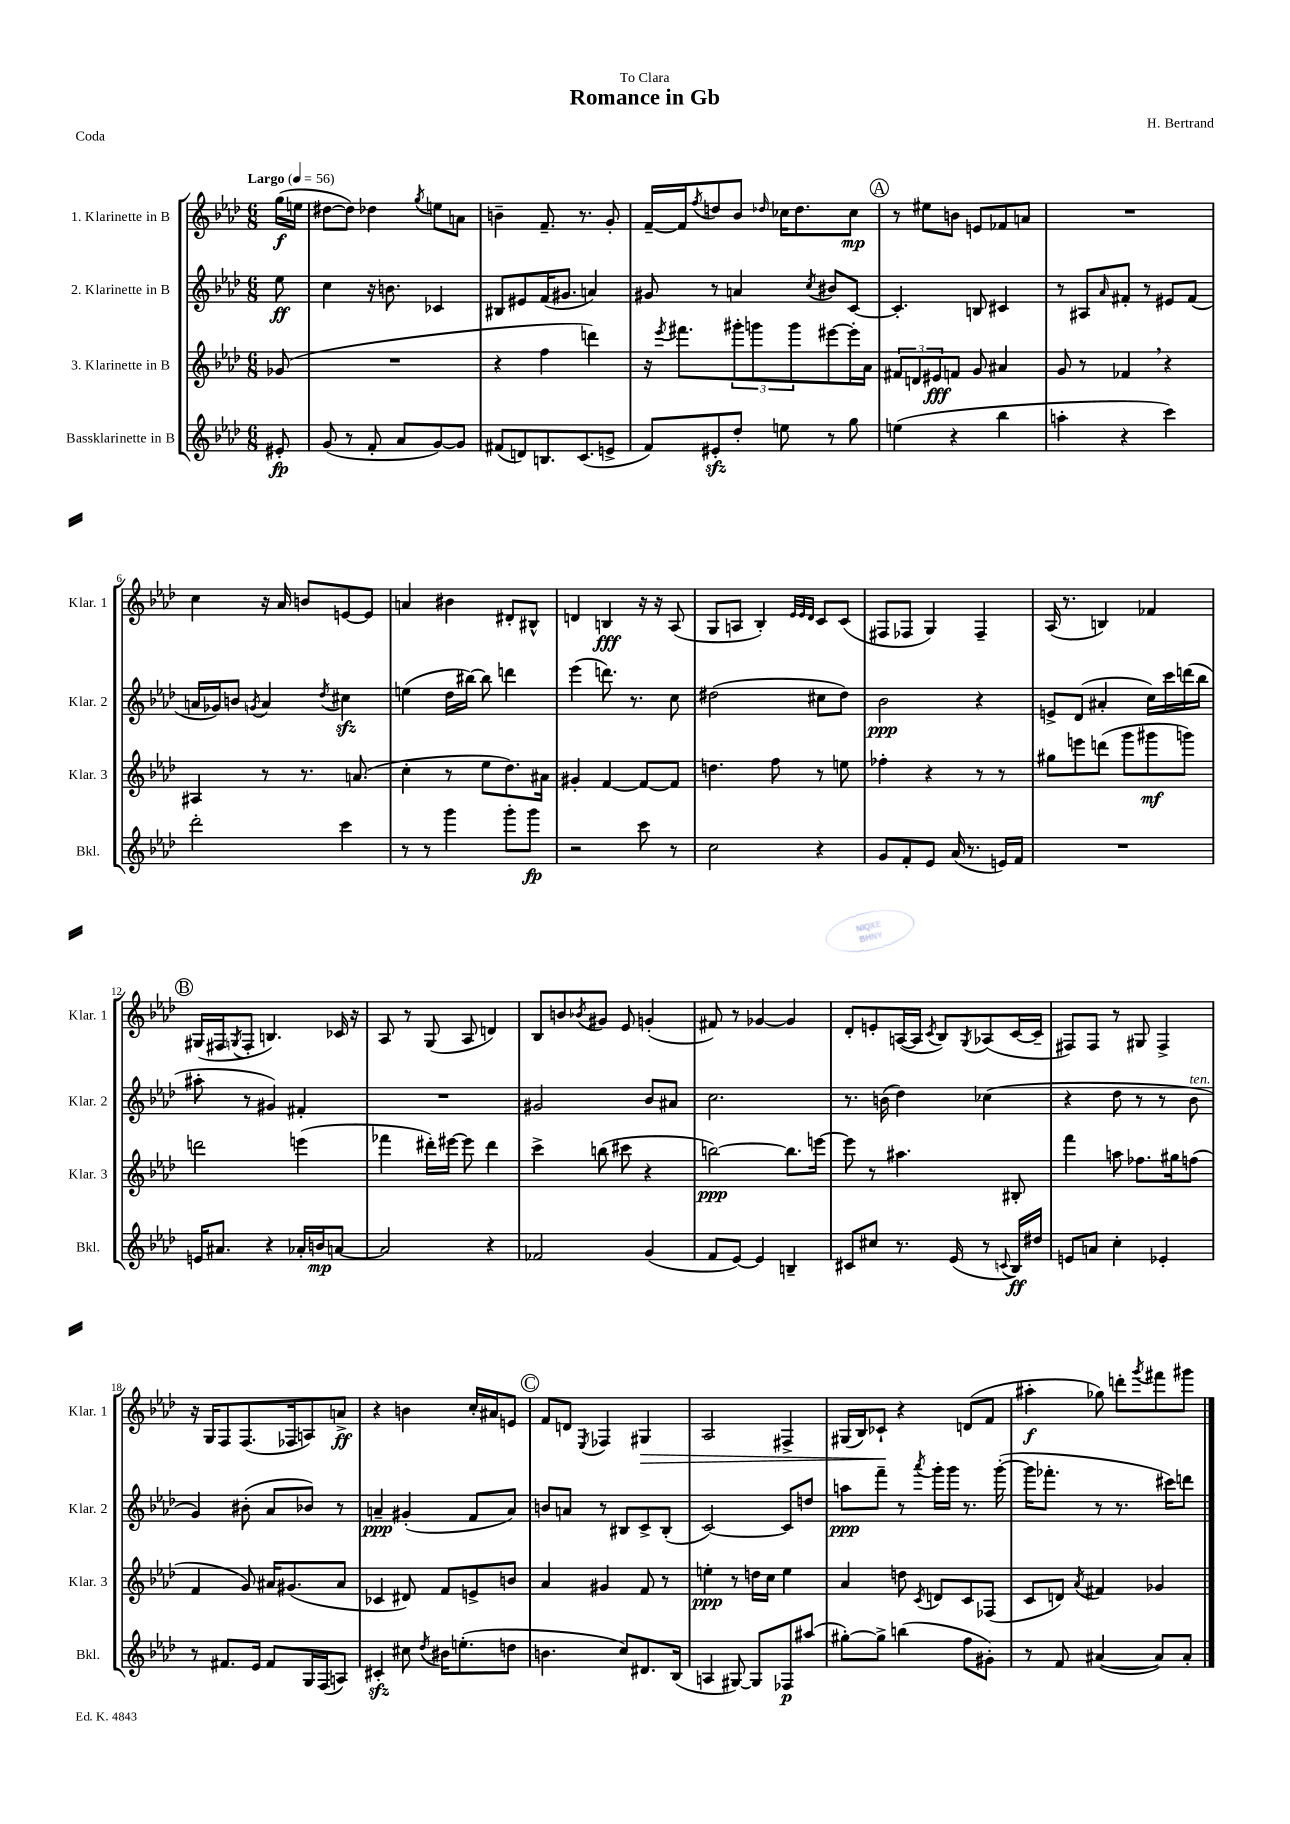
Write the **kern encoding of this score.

**kern	**kern	**kern	**kern
*staff4	*staff3	*staff2	*staff1
*clefG2	*clefG2	*clefG2	*clefG2
*k[b-e-a-d-]	*k[b-e-a-d-]	*k[b-e-a-d-]	*k[b-e-a-d-]
*M6/8	*M6/8	*M6/8	*M6/8
*MM56	*MM56	*MM56	*MM56
8e#'	(8g-	8ee-	(16gg
.	.	.	16ee
=	=	=	=
(8g	2.r	4cc	[8dd#
8r	.	.	8dd#])
8f'	.	16r	4dd-
.	.	8.b	.
8a-	.	.	.
.	.	.	8qgg
[8g)	.	4c-	8ee
8g]	.	.	8a
=	=	=	=
(8f#	4r	8B#	4b~
8d)	.	8e#	.
8.B	4ff	(16f	8.f~
.	.	8.g#	.
(8.c	.	.	8.r
.	4ddd)	4a)	.
8e^	.	.	8g'
=	=	=	=
8f)	16r	8g#	[16f~
.	8qeee-	.	.
.	8.fff#	.	16f]
.	.	.	8qff
8e#'	.	8r	8dd
8dd-'	12ggg#'	4a	8b-
.	12ggg	.	.
.	.	.	16qqdd-
8ee	.	.	16cc-
.	12ggg	.	.
.	.	.	8.dd-
.	.	8qcc	.
8r	[8eee#	8b#	.
8gg	16eee#']	[8c	8cc-
.	16a-	.	.
=	=	=	=
(4ee	12f#	4.c']	8r
.	12d	.	.
.	.	.	8ee#
.	12e#	.	.
4r	8f	.	8b
.	8g	8B	8e
4bb-	4a#	4c#	8f-
.	.	.	8a
=	=	=	=
4aa'	8g	8r	2.r
.	8r	8A#	.
.	.	16qqa-	.
4r	4f-	8f#'	.
.	.	8r	.
4ccc)	4r	8e#	.
.	.	(8f#	.
=	=	=	=
2ddd-'	4A#	16a	4cc
.	.	16g-)	.
.	.	8b	.
.	.	8qg	.
.	8r	4a	16r
.	.	.	16a-
.	8.r	.	8b
.	.	8qdd-	.
4ccc	.	4cc#	[8e
.	(8.a	.	.
.	.	.	8e]
=	=	=	=
8r	4cc'	(4ee	4a
8r	.	.	.
4ggg	8r	16dd-	4b#
.	.	[16bb#)	.
.	8ee-	8bb#]	.
8ggg'	8.dd-)	4ddd	8d#'
8ggg	.	.	8B#^^
.	16a#	.	.
=	=	=	=
2r	4g#'	(4eee-	4d
.	[4f	8.ddd)	4B
.	.	8.r	.
8ccc	8f_	.	16r
.	.	.	16r
8r	8f]	8cc	(8A-
=	=	=	=
2cc	4.dd	(2dd#	8G
.	.	.	8A
.	.	.	4B-')
.	8ff	.	.
.	.	.	32qqe-
.	.	.	32qqe-
.	.	.	32qqd-
4r	8r	8cc#	8c
.	8ee	8dd#)	(8c
=	=	=	=
8g	4ff-'	2b-	8F#
8f'	.	.	8F-
8e-	4r	.	4G)
(16a-	.	.	.
8.r	.	.	.
.	8r	4r	4F-~
16e)	8r	.	.
16f	.	.	.
=	=	=	=
2.r	8gg#	8e^	(16A-
.	.	.	8.r
.	8eee	(8d-	.
.	(8ddd	4a#'	4B)
.	8ggg	.	.
.	8ggg#	16cc)	4f-
.	.	16ccc	.
.	8ggg)	(16ddd	.
.	.	16bb-	.
=	=	=	=
16e	2ddd	8aa#'	(16G#
8.a#	.	.	16F#
.	.	.	8qG
.	.	8r	8F#'
4r	.	4g#)	4.B)
16a-'	(4eee	4f#'	.
16b	.	.	.
[8a	.	.	16c-
.	.	.	16r
=	=	=	=
2a]	4fff-	2.r	8A-
.	.	.	8r
.	16ddd#')	.	(8G
.	[16eee#	.	.
.	8eee#]	.	8A-
4r	4ddd#	.	4d)
=	=	=	=
2f-	4ccc^	2g#	8B-
.	.	.	8b
.	.	.	8qb-
.	(8bb	.	8g#
.	8ccc#	.	8e-
(4g	4r	8b-	(4g'
.	.	8a#	.
=	=	=	=
8f	[2bb)	2.cc	8f#)
[8e-)	.	.	8r
4e-]	.	.	[4g-
4B~	8.bb]	.	4g-]
.	[16eee	.	.
=	=	=	=
8c#	8eee]	8.r	8d-'
8cc#	8r	.	8e'
.	.	(16b	.
8.r	4.aa#	4dd-)	([16A
.	.	.	16A]
.	.	.	8qc
.	.	.	8B-)
(16e-	.	.	.
.	.	.	8qG
8r	.	(4cc-	(8A-
8qqc	.	.	.
16B-)	8B#'	.	[16c
16dd#	.	.	16c~]
=	=	=	=
8e	4fff	4r	8F#)
8a	.	.	8F#
4cc'	8aa	8dd-	8r
.	8.ff-	8r	8G#
4e-'	.	8r	4F#^
.	16gg#	.	.
.	(8ff	8b-	.
=	=	=	=
8r	4f	4g)	16r
.	.	.	16G
8.f#	.	.	8F
.	8g)	(8b#'	(8.F
16e-	.	.	.
8f#	16a#	8a-	.
.	(8.g#	.	16F-
16G	.	8b-)	8A)
(16F	.	.	.
8A)	8a#	8r	8a^
=	=	=	=
4c#'	4c-	4a~	4r
8cc#	8d#)	(4g#'	4b
8qdd-	.	.	.
16b#	8f	.	.
(8.ee'	.	.	.
.	8e^	8f	16cc'
.	.	.	16a#
8dd	8b	8a)	8e
=	=	=	=
4.b	4a-	8b	8f
.	.	8a	8d
.	.	.	8qE-
.	4g#	8r	4F-
8cc)	.	8B#	.
8.d#	8f	8c^	4G#
.	8r	(8B#'	.
(16B-	.	.	.
=	=	=	=
4A	4ee'	[2c)	2A-
[8G#)	8r	.	.
8G#]	16dd	.	.
.	16cc	.	.
8F-	4ee	8c]	4F#^
(8aa#	.	8dd	.
=	=	=	=
[8gg#')	4a-	8aa	(16G#
.	.	.	16B-)
8gg#^]	.	8fff~	8c-`
(4bb	8dd	8r	4r
.	8qc	8qaaa-	.
.	8d	16ggg'	.
.	.	16ggg	.
8ff	8c	8.r	(8d
8g#')	(8F-	.	8f
.	.	([16ggg'	.
=	=	=	=
8r	8c	16ggg]	4aa#'
.	.	8.fff-'	.
8f	8d)	.	.
.	8qa-	.	.
([4a#	4f#	8r	8gg-)
.	.	8.r	8ddd'
.	.	.	8qggg
8a#])	4g-	.	8fff#
.	.	16ccc#)	.
8a#'	.	8ddd	8ggg#
==	==	==	==
*-	*-	*-	*-
